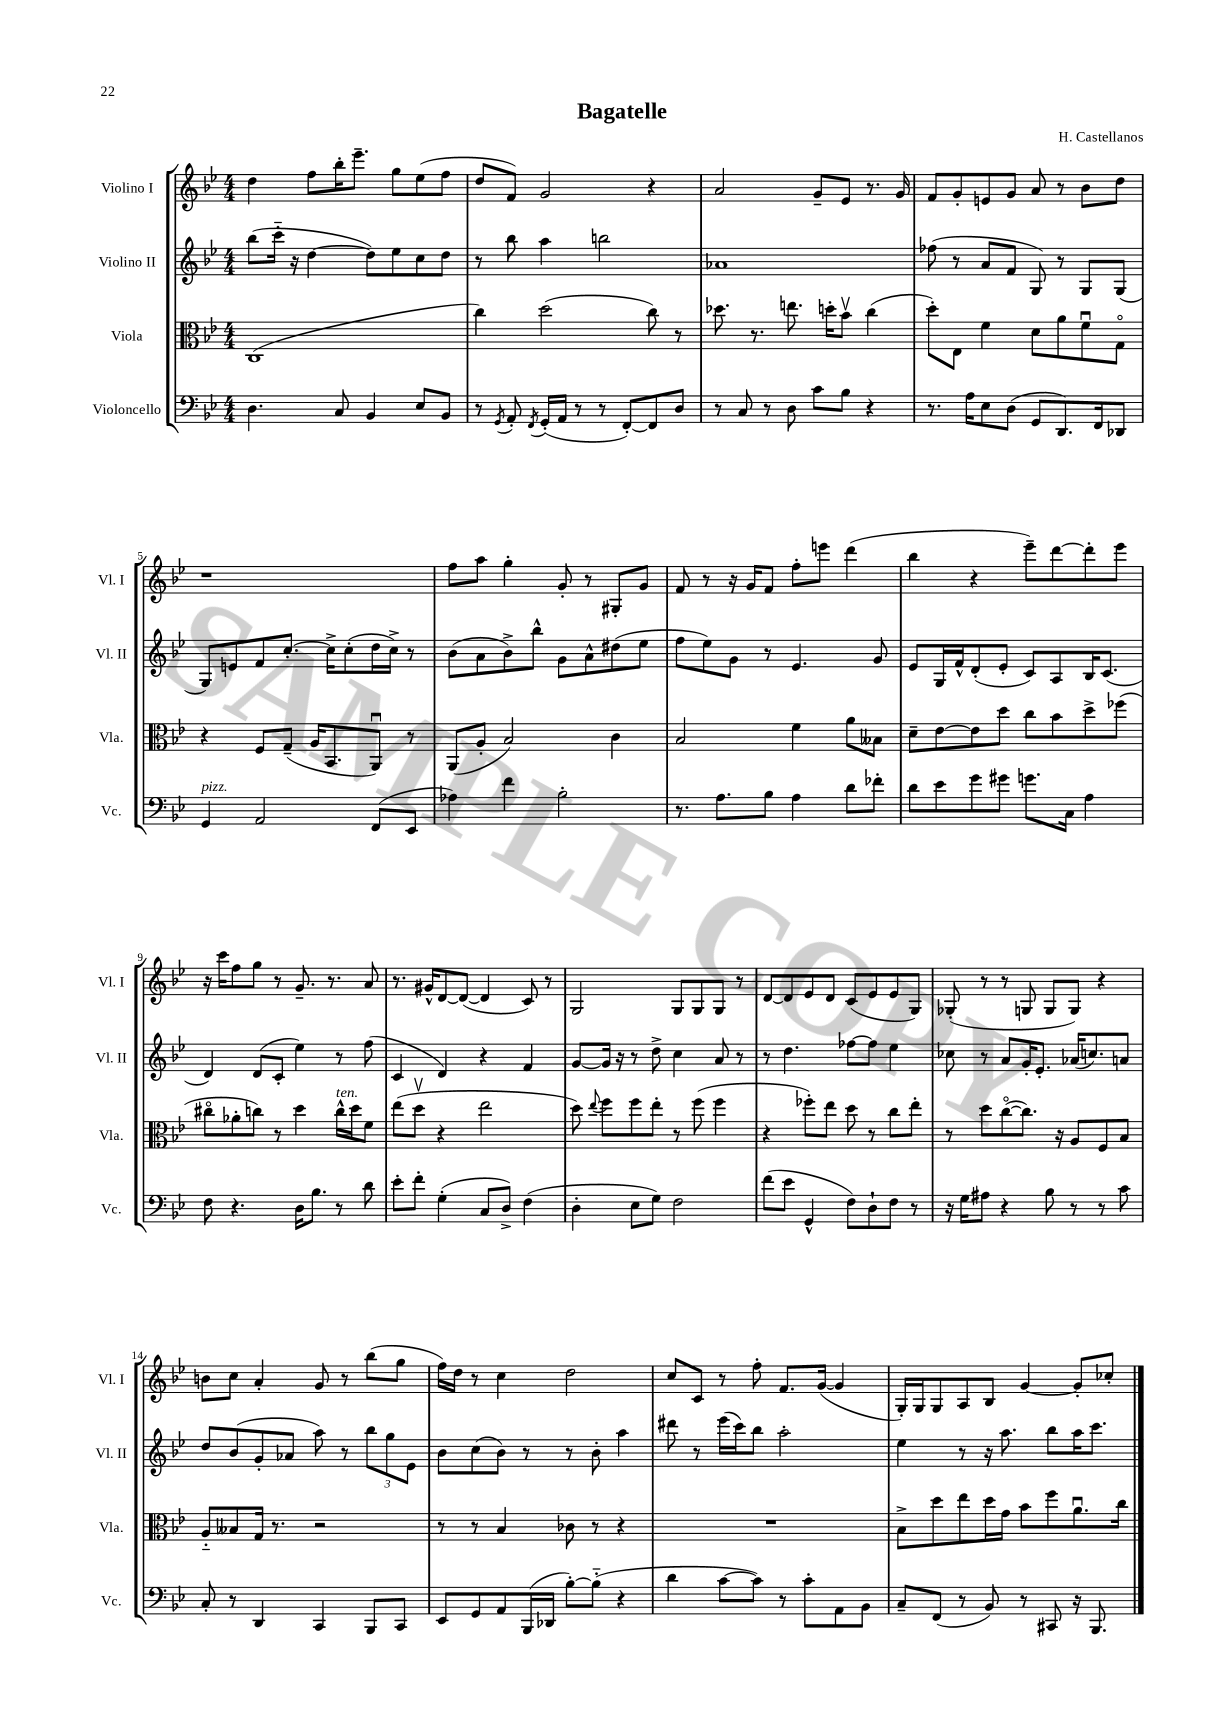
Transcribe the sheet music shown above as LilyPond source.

\header { title = "Bagatelle" composer = "H. Castellanos" }
<<
\new StaffGroup <<
\new Staff = "s0" \with { instrumentName = "Violino I" shortInstrumentName = "Vl. I" } {
    \clef treble \key bes \major \numericTimeSignature \time 4/4
    \autoBeamOff d''4 f''8[ bes''16-. ees'''8.]-- g''8[ ees''8( f''8] |
    d''8[ f'8]) g'2 r4 |
    a'2 g'8[-- ees'8] r8. g'16 |
    f'8[ g'8-. e'8 g'8] a'8 r8 bes'8[ d''8] |
    r1 |
    f''8[ a''8] g''4-. g'8-. r8 gis8[-. g'8] |
    f'8 r8 r16 g'16[ f'8] f''8[-. e'''8] d'''4( |
    bes''4 r4 ees'''8[--) d'''8~ d'''8-. ees'''8] |
    r16 c'''16[ f''8 g''8] r8 g'8.-- r8. a'8 |
    r8. gis'16[-^ d'8~ d'8]~( d'4 c'8) r8 |
    g2 g8[ g8 g8] r8 |
    d'8[~ d'8 ees'8 d'8] c'8[( ees'8 ees'8 g8]) |
    ges8-.( r8 r8 g8 g8[ g8]) r4 |
    b'8[ c''8] a'4-. g'8 r8 bes''8[( g''8] |
    f''16[) d''16] r8 c''4 d''2 |
    c''8[ c'8] r8 f''8-. f'8.[ g'16]~( g'4 |
    g16[-.) g16 g8 a8 bes8] g'4~ g'8[-. ces''8]-. \bar "|." |
}
\new Staff = "s1" \with { instrumentName = "Violino II" shortInstrumentName = "Vl. II" } {
    \clef treble \key bes \major \numericTimeSignature \time 4/4
    \autoBeamOff bes''8[( c'''16]-_ r16 d''4~ d''8[) ees''8 c''8 d''8] |
    r8 bes''8 a''4 b''2 |
    aes'1 |
    fes''8( r8 a'8[ f'8] g8) r8 g8[ g8]( |
    g8[) e'8 f'8 c''8.]~-. c''16[-> c''8-.( d''16 c''16]->) r8 |
    bes'8[( a'8 bes'8->) bes''8]-^ g'8[ a'8-^ dis''8( ees''8] |
    f''8[ ees''8) g'8] r8 ees'4. g'8 |
    ees'8[ g16 f'16-^ d'8-.( ees'8]-. c'8[) a8 bes16 c'8.]( |
    d'4) d'8[( c'8]-. ees''4) r8 f''8( |
    c'4 d'4) r4 f'4 |
    g'8[~ g'16] r16 r8 d''8-> c''4 a'8 r8 |
    r8 d''4. fes''8[~ fes''8] ees''4 |
    ces''8 r8 a'8[ g'16-. ees'8.]-. aes'16[( c''8.) a'8] |
    d''8[ bes'8( g'8-. aes'8] a''8) r8 \tuplet 3/2 { bes''8[ g''8 ees'8] } |
    bes'8[ c''8( bes'8]) r8 r8 bes'8-. a''4 |
    dis'''8 r8 ees'''16[( c'''16) bes''8] a''2-. |
    ees''4 r8 r16 a''8. bes''8[ a''16 c'''8.] \bar "|." |
}
\new Staff = "s2" \with { instrumentName = "Viola" shortInstrumentName = "Vla." } {
    \clef alto \key bes \major \numericTimeSignature \time 4/4
    \autoBeamOff c1( |
    c''4) d''2( c''8) r8 |
    des''8. r8. e''8. d''16[-. bes'8]\upbow c''4( |
    d''8[-.) ees8] f'4 d'8[ a'8 f'8\downbow g8]\flageolet |
    r4 f8[ g8]--( a16[ bes,8. a,8]\downbow) r8 |
    a,8[( a8]-. bes2) c'4 |
    bes2 f'4 a'8[ beses8] |
    d'8[-- ees'8~ ees'8 d''8] c''8[ bes'8 d''8-> fes''8]( |
    cis''8[\flageolet aes'8-. c''8]) r8 d''4 c''16[-^^\markup { \italic "ten." } d''16 f'8] |
    ees''8[( d''8]\upbow r4 ees''2 |
    d''8) \appoggiatura { ees''8 } f''8[ f''8 ees''8]-. r8 f''8( f''4 |
    r4 fes''8[-.) ees''8] d''8 r8 c''8[ ees''8]-. |
    r8 d''8[ c''8~\flageolet( c''8.]) r16 a8[ f8 bes8] |
    a8[-_ beses8 g16] r8. r2 |
    r8 r8 bes4 ces'8 r8 r4 |
    R1 |
    bes8[-> d''8 ees''8 d''16 g'16] bes'8[ f''8 a'8.\downbow c''16] \bar "|." |
}
\new Staff = "s3" \with { instrumentName = "Violoncello" shortInstrumentName = "Vc." } {
    \clef bass \key bes \major \numericTimeSignature \time 4/4
    \autoBeamOff d4. c8 bes,4 ees8[ bes,8] |
    r8 \acciaccatura { g,8 } a,8-. \acciaccatura { f,8 } g,16[-.( a,16] r8 r8 f,8[~-.) f,8 d8] |
    r8 c8 r8 d8 c'8[ bes8] r4 |
    r8. a16[ ees8 d8]( g,8[ d,8.) f,16 des,8] |
    g,4^\markup { \italic "pizz." } a,2 f,8[( ees,8] |
    aes4) f'4 bes2-. |
    r8. a8.[ bes8] a4 d'8[ fes'8]-. |
    d'8[ ees'8 g'8 gis'8] g'8.[ c16] a4 |
    f8 r4. d16[ bes8.] r8 d'8 |
    ees'8[-. f'8]-. g4-.( c8[ d8]->) f4( |
    d4-. ees8[ g8]) f2 |
    f'8[( ees'8] g,4-^ f8[) d8-! f8] r8 |
    r16 g16[ ais8] r4 bes8 r8 r8 c'8 |
    c8-. r8 d,4 c,4 bes,,8[ c,8] |
    ees,8[ g,8 a,8 bes,,16( des,16] bes8[~-.) bes8]-_( r4 |
    d'4 c'8[~ c'8]) r8 c'8[-. a,8 bes,8] |
    c8[-- f,8]( r8 bes,8) r8 cis,8 r16 bes,,8. \bar "|." |
}
>>
>>
